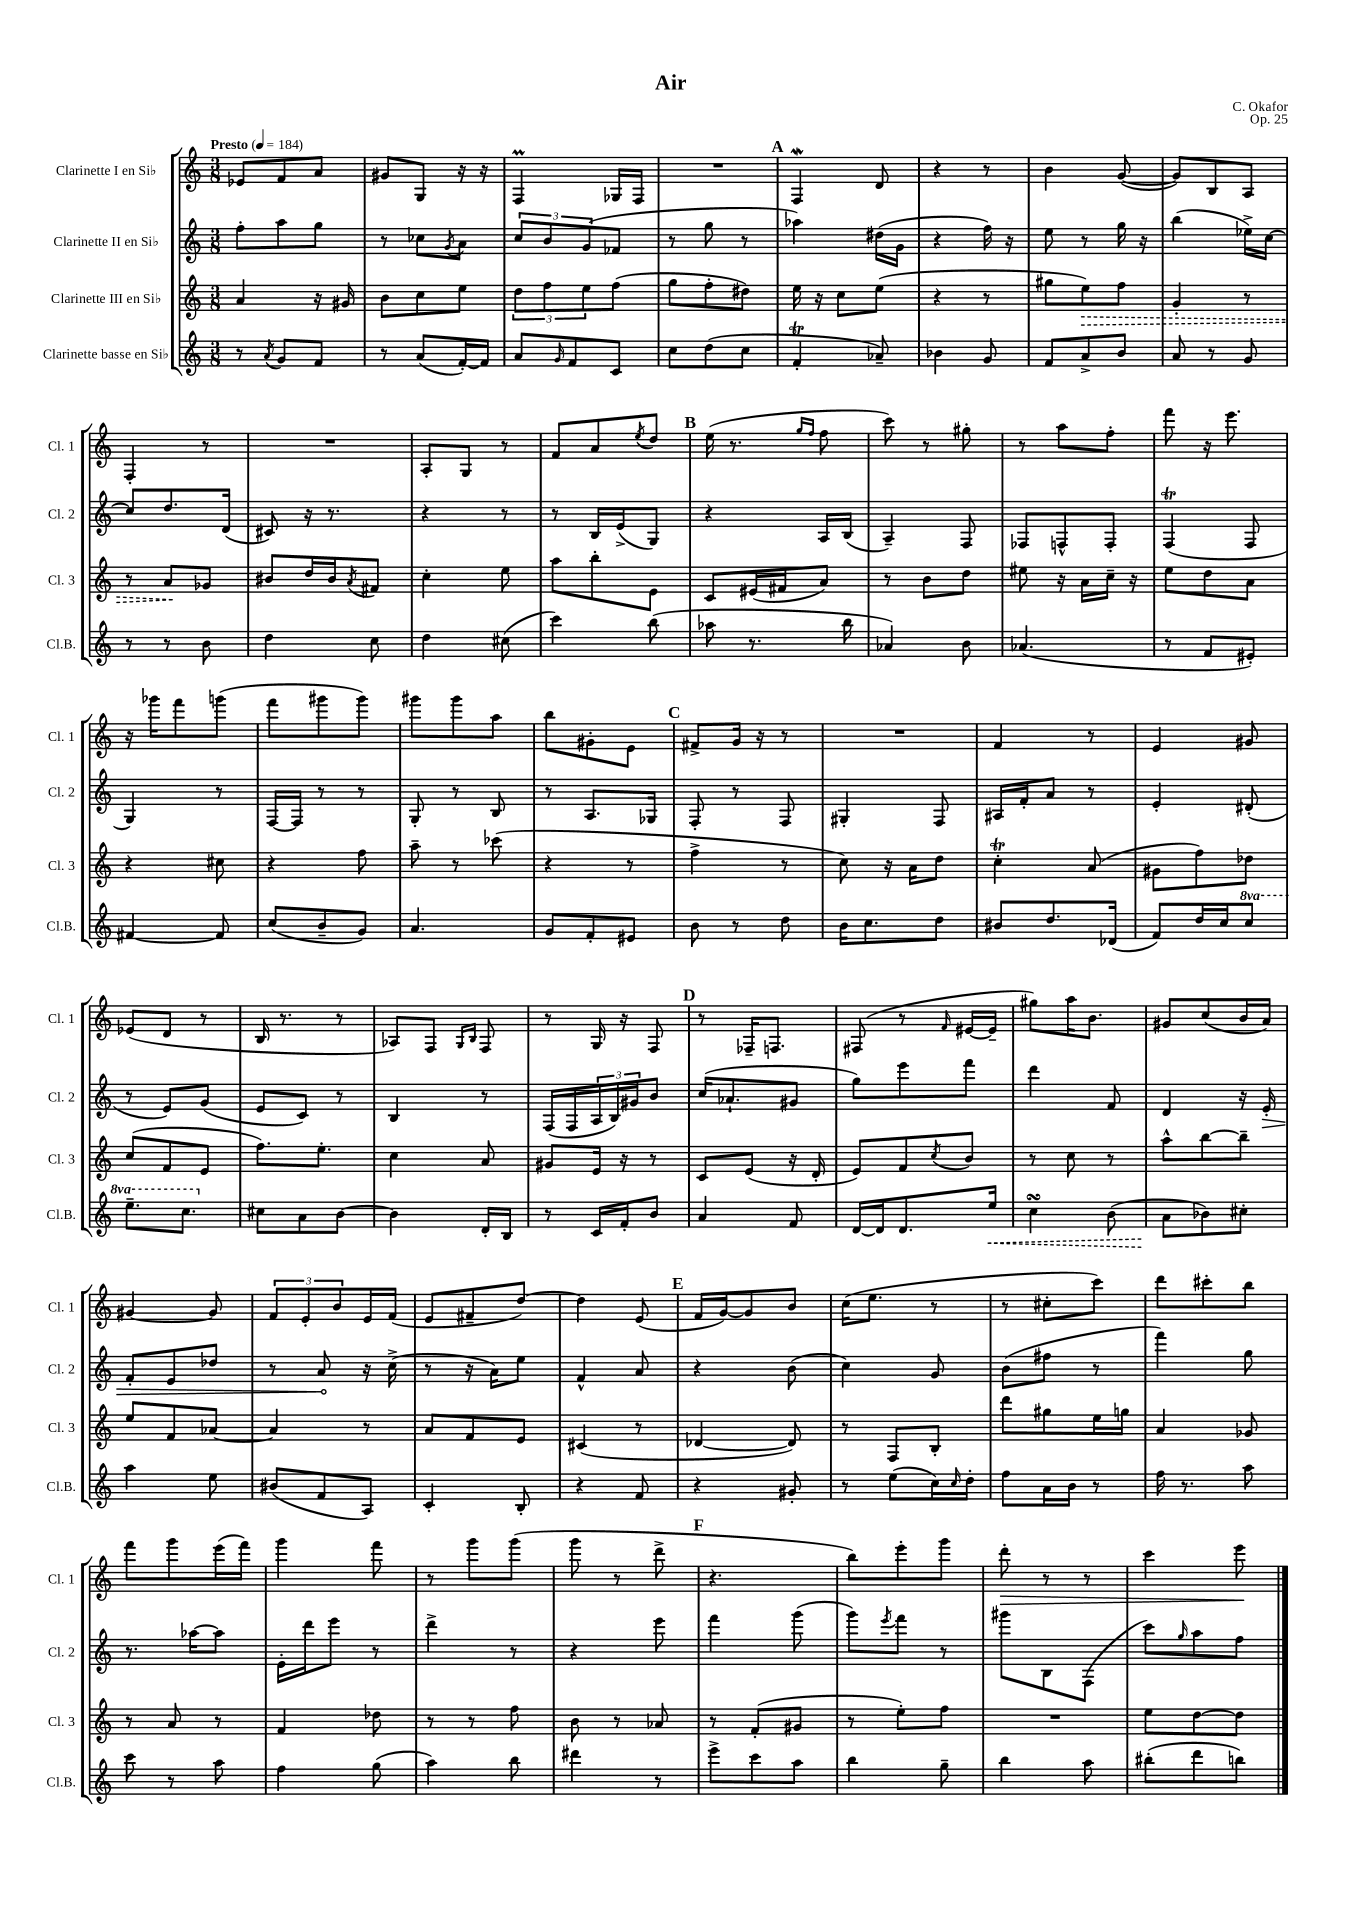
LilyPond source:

\header { title = "Air" composer = "C. Okafor" opus = "Op. 25" }
<<
\new StaffGroup <<
\new Staff = "s0" \with { instrumentName = "Clarinette I en Sib" shortInstrumentName = "Cl. 1" } {
    \clef treble \key c \major \numericTimeSignature \time 3/8 \tempo "Presto" 4 = 184
    ees'8 f'8 a'8 |
    gis'8 g8 r16 r16 |
    f4\prall ges16 f16 |
    R4. |
    \mark \markup { \bold "A" } f4\mordent d'8 |
    r4 r8 |
    b'4 g'8~( |
    g'8) b8 a8 |
    f4-. r8 |
    R4. |
    a8-. g8 r8 |
    f'8 a'8 \acciaccatura { e''8 } d''8 |
    \mark \markup { \bold "B" } e''16( r8. \grace { g''16 f''16 } f''8 |
    c'''8) r8 gis''8-. |
    r8 a''8 f''8-. |
    f'''8 r16 e'''8. |
    r16 ges'''16 f'''8 g'''8( |
    f'''8 gis'''8 gis'''8) |
    gis'''8 gis'''8 a''8 |
    b''8 gis'8-. e'8 |
    \mark \markup { \bold "C" } fis'8-> g'16 r16 r8 |
    R4. |
    f'4 r8 |
    e'4 gis'8 |
    ees'8( d'8 r8 |
    b16 r8. r8 |
    aes8) f8 \grace { g16 b16 } f8 |
    r8 g16 r16 f8 |
    \mark \markup { \bold "D" } r8 fes16-- f8. |
    fis8( r8 \grace { f'16 } eis'16~ eis'16-- |
    gis''8) a''16 b'8. |
    gis'8 c''8( b'16 a'16) |
    gis'4~ gis'8 |
    \tuplet 3/2 { f'8 e'8-. b'8 } e'16 f'16( |
    e'8 fis'8-- d''8~) |
    d''4 e'8( |
    \mark \markup { \bold "E" } f'16 g'16~) g'8 b'8 |
    c''16( e''8. r8 |
    r8 cis''8-. c'''8) |
    d'''8 cis'''8-. b''8 |
    f'''8 g'''8 e'''16( f'''16) |
    g'''4 f'''8 |
    r8 g'''8 g'''8( |
    g'''8 r8 d'''8-> |
    \mark \markup { \bold "F" } r4. |
    b''8) e'''8-. g'''8 |
    d'''8-.\> r8 r8 |
    c'''4 e'''8\! \bar "|." |
}
\new Staff = "s1" \with { instrumentName = "Clarinette II en Sib" shortInstrumentName = "Cl. 2" } {
    \clef treble \key c \major \numericTimeSignature \time 3/8
    f''8-. a''8 g''8 |
    r8 ces''8 \acciaccatura { g'8 } a'8 |
    \tuplet 3/2 { c''8 b'8 g'8( } fes'8 |
    r8 g''8 r8 |
    \mark \markup { \bold "A" } aes''4) dis''16( g'16 |
    r4 f''16) r16 |
    e''8 r8 g''16 r16 |
    b''4( ees''16->) c''16~ |
    c''8 d''8. d'16( |
    cis'8) r16 r8. |
    r4 r8 |
    r8 b16 e'16->( g8) |
    \mark \markup { \bold "B" } r4 a16 b16( |
    a4--) f8 |
    fes8 f8-^ f8-. |
    f4\trill( f8 |
    g4) r8 |
    f16~ f16 r8 r8 |
    g8-. r8 b8 |
    r8 a8. ges16 |
    \mark \markup { \bold "C" } f8-. r8 f8 |
    gis4-. f8 |
    ais16 f'16-. a'8 r8 |
    e'4-. dis'8-.( |
    r8 e'8) g'8( |
    e'8 c'8) r8 |
    b4 r8 |
    f16( f16 \tuplet 3/2 { a16 b16) gis'16 } b'8 |
    \mark \markup { \bold "D" } c''16( aes'8.-! gis'8 |
    g''8) e'''8 f'''8 |
    d'''4 f'8 |
    d'4 r16 \once \override Hairpin.circled-tip = ##t e'16-.\> |
    f'8-. e'8 des''8 |
    r8 a'8\! r16 c''16->( |
    r8 r16 a'16) e''8 |
    f'4-^ a'8 |
    \mark \markup { \bold "E" } r4 b'8( |
    c''4) g'8 |
    b'8( fis''8 r8 |
    f'''4) g''8 |
    r8. aes''16~ aes''8 |
    e'16-. d'''16 e'''8 r8 |
    d'''4-> r8 |
    r4 e'''8 |
    \mark \markup { \bold "F" } f'''4 g'''8( |
    g'''8) \acciaccatura { e'''8 } f'''8 r8 |
    gis'''8 b8 f8( |
    c'''8) \grace { g''16 } a''8 f''8 \bar "|." |
}
\new Staff = "s2" \with { instrumentName = "Clarinette III en Sib" shortInstrumentName = "Cl. 3" } {
    \clef treble \key c \major \numericTimeSignature \time 3/8
    a'4 r16 gis'16 |
    b'8 c''8 e''8 |
    \tuplet 3/2 { d''8 f''8 e''8 } f''8( |
    g''8 f''8-. dis''8) |
    \mark \markup { \bold "A" } e''16 r16 c''8 e''8( |
    r4 r8 |
    gis''8 \once \override Hairpin.style = #'dashed-line e''8\>) f''8 |
    g'4-. r8 |
    r8 a'8\! ges'8 |
    bis'8 d''16 bis'16 \acciaccatura { a'8 } fis'8 |
    c''4-. e''8 |
    a''8 b''8-. e'8 |
    \mark \markup { \bold "B" } c'8 eis'16( fis'16 a'8) |
    r8 b'8 d''8 |
    eis''8 r16 a'16 c''16-- r16 |
    e''8 d''8 a'8 |
    r4 cis''8 |
    r4 f''8 |
    a''8-- r8 ces'''8( |
    r4 r8 |
    \mark \markup { \bold "C" } f''4-> r8 |
    c''8) r16 a'16 d''8 |
    c''4-.\trill a'8( |
    gis'8 f''8) des''8 |
    c''8( f'8 e'8 |
    f''8.) e''8.-. |
    c''4 a'8 |
    gis'8 e'16 r16 r8 |
    \mark \markup { \bold "D" } c'8 e'8( r16 d'16-. |
    e'8) f'8 \acciaccatura { c''8 } b'8 |
    r8 c''8 r8 |
    a''8-^ b''8~ b''8-- |
    e''8 f'8 aes'8~ |
    aes'4 r8 |
    a'8 f'8 e'8 |
    cis'4( r8 |
    \mark \markup { \bold "E" } des'4~ des'8) |
    r8 f8 b8-. |
    d'''8 gis''8 e''16 g''16 |
    a'4 ges'8 |
    r8 a'8 r8 |
    f'4 des''8 |
    r8 r8 f''8 |
    b'8 r8 aes'8 |
    \mark \markup { \bold "F" } r8 f'8-.( gis'8 |
    r8 e''8-.) f''8 |
    R4. |
    e''8 d''8~ d''8 \bar "|." |
}
\new Staff = "s3" \with { instrumentName = "Clarinette basse en Sib" shortInstrumentName = "Cl.B." } {
    \clef treble \key c \major \numericTimeSignature \time 3/8 \set Staff.ottavationMarkups = #ottavation-simple-ordinals
    r8 \acciaccatura { a'8 } g'8 f'8 |
    r8 a'8( f'16~-.) f'16 |
    a'8 \grace { g'16 } f'8 c'8 |
    c''8 d''8( c''8 |
    \mark \markup { \bold "A" } f'4-.\trill aes'8--) |
    bes'4 g'8 |
    f'8 a'8-> b'8 |
    a'8 r8 g'8 |
    r8 r8 b'8 |
    d''4 c''8 |
    d''4 cis''8( |
    c'''4) b''8( |
    \mark \markup { \bold "B" } aes''8 r8. b''16 |
    aes'4) b'8 |
    aes'4.( |
    r8 f'8 eis'8-.) |
    fis'4~ fis'8 |
    c''8( b'8-- g'8) |
    a'4. |
    g'8 f'8-. eis'8 |
    \mark \markup { \bold "C" } b'8 r8 d''8 |
    b'16 c''8. d''8 |
    bis'8 d''8. des'16( |
    f'8) d''16 c''16 \ottava #1 c'''8 |
    e'''8.-- c'''8. \ottava #0 |
    cis''8 a'8 b'8~ |
    b'4 d'16-. b16 |
    r8 c'16 f'16-. b'8 |
    \mark \markup { \bold "D" } a'4 f'8 |
    d'16~ d'16 d'8. \once \override Hairpin.style = #'dashed-line e''16\< |
    c''4\turn b'8( |
    a'8\! bes'8) cis''8-. |
    a''4 e''8 |
    bis'8( f'8 a8) |
    c'4-. b8-. |
    r4 f'8 |
    \mark \markup { \bold "E" } r4 gis'8-. |
    r8 e''8( c''16) \grace { c''16 } d''16-. |
    f''8 a'16 b'16 r8 |
    f''16 r8. a''8 |
    c'''8 r8 a''8 |
    f''4 g''8( |
    a''4) b''8 |
    dis'''4 r8 |
    \mark \markup { \bold "F" } e'''8-> c'''8 a''8 |
    b''4 g''8-- |
    b''4 a''8 |
    bis''8-.( d'''8 b''8) \bar "|." |
}
>>
>>
\layout { \context { \Score \remove "Bar_number_engraver" } }
